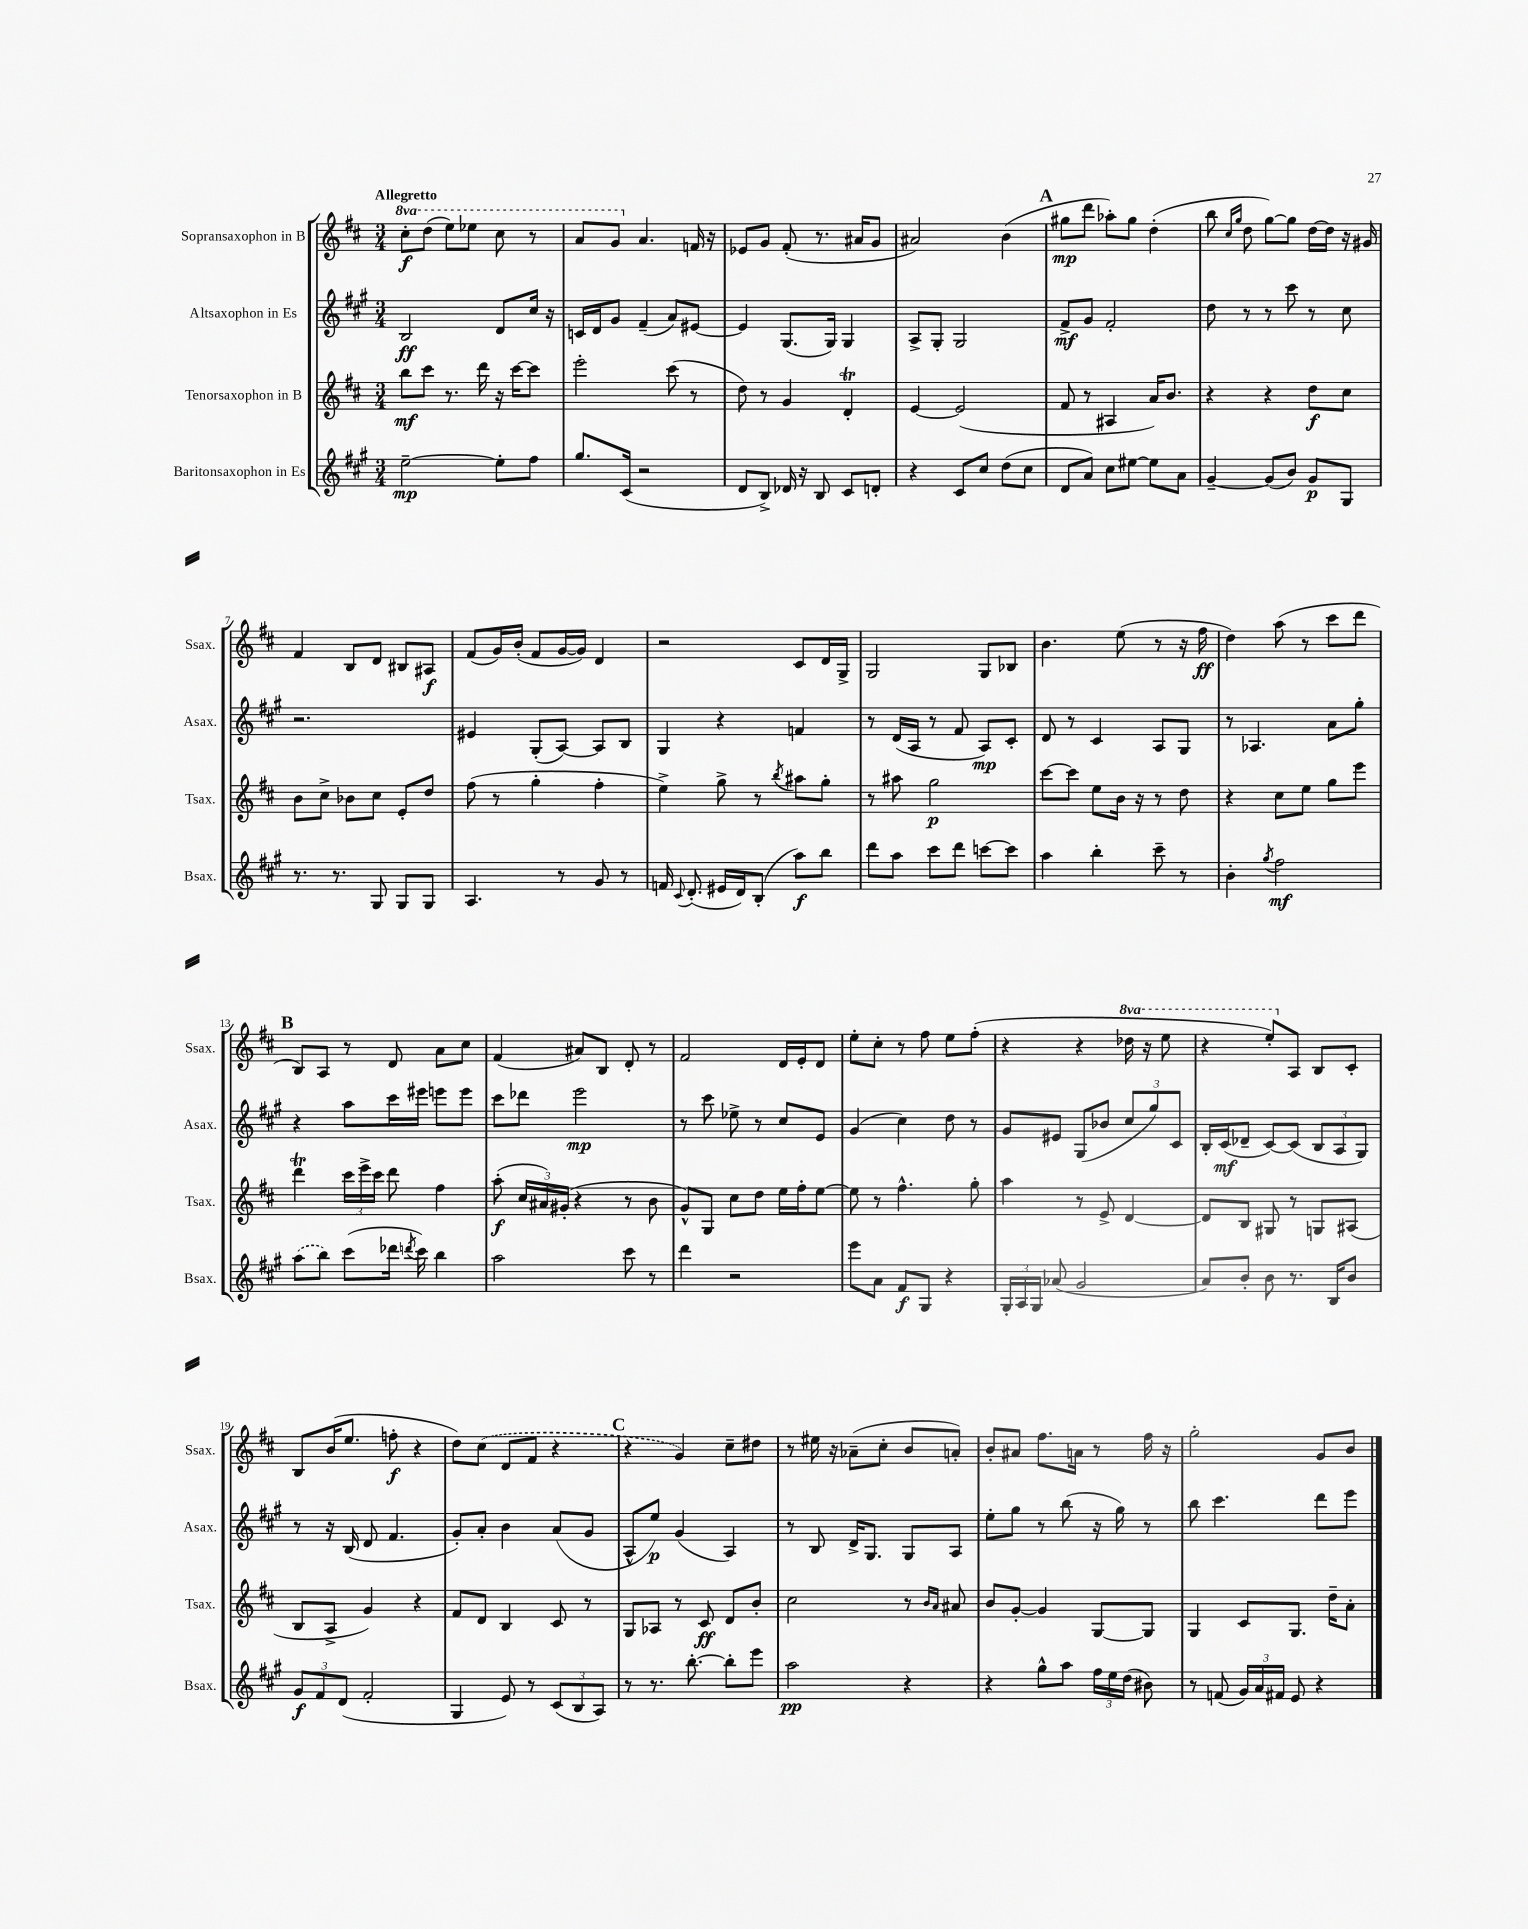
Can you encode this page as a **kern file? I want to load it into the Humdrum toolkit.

**kern	**dynam	**kern	**dynam	**kern	**dynam	**kern	**dynam
*part4	*part4	*part3	*part3	*part2	*part2	*part1	*part1
*staff4	*staff4	*staff3	*staff3	*staff2	*staff2	*staff1	*staff1
*I"Baritonsaxophon in Es	*	*I"Tenorsaxophon in B	*	*I"Altsaxophon in Es	*	*I"Sopransaxophon in B	*
*I'Bsax.	*	*I'Tsax.	*	*I'Asax.	*	*I'Ssax.	*
*clefG2	*	*clefG2	*	*clefG2	*	*clefG2	*
*k[f#c#g#]	*	*k[f#c#]	*	*k[f#c#g#]	*	*k[f#c#]	*
*M3/4	*	*M3/4	*	*M3/4	*	*M3/4	*
*	*	*	*	*	*	*8va	*
=1	=1	=1	=1	=1	=1	=1	=1
!	!	!	!	!	!	!LO:TX:a:B:t=Allegretto	!
[2ee~\	mp	8bb\L	mf	2B/	ff	8ccc#'\L	f
.	.	8ccc#\J	.	.	.	(8ddd\J	.
.	.	8.r	.	.	.	8eee\L)	.
.	.	.	.	.	.	8eee-X\J	.
.	.	16ddd\	.	.	.	.	.
8ee'\L]	.	16r	.	8d/L	.	8ccc#\	.
.	.	[16ccc#\KL	.	.	.	.	.
8ff#\J	.	8ccc#\J]	.	16cc#/Jk	.	8r	.
.	.	.	.	16r	.	.	.
=2	=2	=2	=2	=2	=2	=2	=2
8.gg#/L	.	2eee'\	.	16cn/LL	.	8aa/L	.
.	.	.	.	16d/J	.	.	.
.	.	.	.	8g#/J	.	8gg/J	.
(16c#/Jk	.	.	.	.	.	.	.
*	*	*	*	*	*	*X8va	*
2r	.	.	.	(4f#~/	.	4.a/	.
.	.	(8ccc#\	.	8a/L)	.	.	.
.	.	8r	.	[8e#X/J	.	16fn/	.
.	.	.	.	.	.	16r	.
=3	=3	=3	=3	=3	=3	=3	=3
8d/L	.	8dd\)	.	4e#/]	.	8e-X/L	.
8B^/J)	.	8r	.	.	.	8g/J	.
16d-X/	.	4g/	.	(8.G#/L	.	(8f#'/	.
16r	.	.	.	.	.	.	.
8B/	.	.	.	.	.	8.r	.
.	.	.	.	16G#/Jk)	.	.	.
8c#/L	.	4dT'/	.	4G#/	.	.	.
.	.	.	.	.	.	16a#X/KL	.
8dn'/J	.	.	.	.	.	8g/J	.
=4	=4	=4	=4	=4	=4	=4	=4
4r	.	[4e/	.	8A^/L	.	2a#X/)	.
.	.	.	.	8G#'/J	.	.	.
8c#/L	.	(2e/]	.	2G#/	.	.	.
8cc#/J	.	.	.	.	.	.	.
(8dd\L	.	.	.	.	.	(4b\	.
8cc#\J	.	.	.	.	.	.	.
!!LO:REH:place=s1:t=A
=5	=5	=5	=5	=5	=5	=5	=5
8d/L	.	8f#/	.	8f#^/L	mf	8gg#X\L	mp
8a/J)	.	8r	.	8g#/J	.	8ddd\J	.
8cc#\L	.	4A#X/	.	2f#'/	.	8aa-X'\L)	.
[8ee#X\J	.	.	.	.	.	8gg#\J	.
8ee#\L]	.	16a/KL)	.	.	.	(4dd'\	.
.	.	8.b/J	.	.	.	.	.
8a\J	.	.	.	.	.	.	.
=6	=6	=6	=6	=6	=6	=6	=6
[4g#~/	.	4r	.	8dd\	.	8bb\	.
.	.	.	.	.	.	16qqcc#/LL	.
.	.	.	.	.	.	16qqgg/JJ	.
.	.	.	.	8r	.	8dd\	.
(8g#/L]	.	4r	.	8r	.	[8gg\L)	.
8b/J)	.	.	.	8ccc#\	.	8gg\J]	.
8g#/L	p	8dd\L	f	8r	.	[16dd\LL	.
.	.	.	.	.	.	16dd\JJ]	.
8G#/J	.	8cc#\J	.	8cc#\	.	16r	.
.	.	.	.	.	.	16g#X/	.
!!LO:LB:g=z
=7	=7	=7	=7	=7	=7	=7	=7
8.r	.	8b\L	.	2.r	.	4f#/	.
.	.	8cc#^\J	.	.	.	.	.
8.r	.	.	.	.	.	.	.
.	.	8b-X\L	.	.	.	8B/L	.
8G#/	.	8cc#\J	.	.	.	8d/J	.
8G#/L	.	8e'/L	.	.	.	8B#X/L	.
8G#/J	.	8dd/J	.	.	.	8A#X/J	f
=8	=8	=8	=8	=8	=8	=8	=8
4.A/	.	(8ff#\	.	4e#X/	.	(8f#/L	.
.	.	8r	.	.	.	16g/L)	.
.	.	.	.	.	.	(16b'/JJ	.
.	.	4gg'\	.	(8G#'/L	.	8f#/L	.
8r	.	.	.	[8A/J)	.	[16g/L	.
.	.	.	.	.	.	16g/JJ])	.
8g#/	.	4ff#'\	.	8A/L]	.	4d/	.
8r	.	.	.	8B/J	.	.	.
=9	=9	=9	=9	=9	=9	=9	=9
16fn/	.	4ee^\)	.	4G#/	.	2r	.
8qqc#/	.	.	.	.	.	.	.
(8.d'/	.	.	.	.	.	.	.
16e#X/LL	.	8gg^\	.	4r	.	.	.
16d/J)	.	.	.	.	.	.	.
(8B'/J	.	8r	.	.	.	.	.
.	.	8qbb/	.	.	.	.	.
8aa\L)	f	8aa#X\L	.	4fn/	.	8c#/L	.
8bb\J	.	8gg'\J	.	.	.	16d/L	.
.	.	.	.	.	.	16G^/JJ	.
=10	=10	=10	=10	=10	=10	=10	=10
8ddd\L	.	8r	.	8r	.	2G/	.
8aa\J	.	8aa#X\	.	(16d/LL	.	.	.
.	.	.	.	16A/JJ	.	.	.
8ccc#\L	.	2gg\	p	8r	.	.	.
8ddd\J	.	.	.	8f#/	.	.	.
[8cccn\L	.	.	.	8A/L)	mp	8G/L	.
8ccc\J]	.	.	.	8c#'/J	.	8B-X/J	.
=11	=11	=11	=11	=11	=11	=11	=11
4aa\	.	[8ccc#\L	.	8d/	.	4.b\	.
.	.	8ccc#\J]	.	8r	.	.	.
4bb'\	.	8ee\L	.	4c#/	.	.	.
.	.	16b\Jk	.	.	.	(8ee\	.
.	.	16r	.	.	.	.	.
8ccc#~\	.	8r	.	8A/L	.	8r	.
8r	.	8dd\	.	8G#/J	.	16r	.
.	.	.	.	.	.	16ff#\	ff
=12	=12	=12	=12	=12	=12	=12	=12
4b'\	.	4r	.	8r	.	4dd\)	.
.	.	.	.	4.A-X/	.	.	.
8qgg#/	.	.	.	.	.	.	.
2ff#\	mf	8cc#\L	.	.	.	(8aa\	.
.	.	8ee\J	.	.	.	8r	.
.	.	8gg\L	.	8a\L	.	8ccc#\L	.
.	.	8eee\J	.	8gg#'\J	.	8ddd\J	.
!!LO:LB:g=z
!!LO:REH:place=s1:t=B
=13	=13	=13	=13	=13	=13	=13	=13
(8aa\L	.	4dddT\	.	4r	.	8B/L)	.
8bb\J)	.	.	.	.	.	8A/J	.
(8ccc#\L	.	24ccc#\LL	.	8aa\L	.	8r	.
.	.	24eee^\	.	.	.	.	.
.	.	24ccc#\JJ	.	.	.	.	.
16ddd-X\Jk	.	8ddd\	.	16ccc#\L	.	8d/	.
8qdddn/	.	.	.	.	.	.	.
16ccc#\)	.	.	.	16eee#X\JJ	.	.	.
4bb\	.	4ff#\	.	8eeen\L	.	8a\L	.
.	.	.	.	8eee\J	.	8cc#\J	.
=14	=14	=14	=14	=14	=14	=14	=14
2aa\	.	(8aa'\	f	8ccc#\L	.	(4f#/	.
.	.	24cc#/LL	.	8ddd-X\J	.	.	.
.	.	24a#X/)	.	.	.	.	.
.	.	(24g#X'/JJ	.	.	.	.	.
.	.	4r	.	2eee\	mp	8a#X/L)	.
.	.	.	.	.	.	8B/J	.
8ccc#\	.	8r	.	.	.	8d'/	.
8r	.	8b\	.	.	.	8r	.
=15	=15	=15	=15	=15	=15	=15	=15
4ddd\	.	8g^^/L)	.	8r	.	2f#/	.
.	.	8G/J	.	8ccc#\	.	.	.
2r	.	8cc#\L	.	8ee-X^\	.	.	.
.	.	8dd\J	.	8r	.	.	.
.	.	16ee\LL	.	8cc#/L	.	16d/LL	.
.	.	16ff#'\J	.	.	.	16e'/J	.
.	.	[8ee\J	.	8e/J	.	8d/J	.
=16	=16	=16	=16	=16	=16	=16	=16
8eee\L	.	8ee\]	.	(4g#/	.	8ee'\L	.
8a\J	.	8r	.	.	.	8cc#'\J	.
8f#/L	f	4.ff#^^\	.	4cc#\)	.	8r	.
8G#/J	.	.	.	.	.	8ff#\	.
4r	.	.	.	8dd\	.	8ee\L	.
.	.	8gg'\	.	8r	.	(8ff#'\J	.
=17	=17	=17	=17	=17	=17	=17	=17
24G#'/LL	.	4aa\	.	8g#/L	.	4r	.
24A/	.	.	.	.	.	.	.
24G#/JJ	.	.	.	.	.	.	.
(8a-X/	.	.	.	8e#X/J	.	.	.
2g#/	.	8r	.	(8G#/L	.	4r	.
.	.	8e^/	.	8b-X/J	.	.	.
*	*	*	*	*	*	*8va	*
.	.	[4d/	.	12cc#/L	.	16ddd-X\	.
.	.	.	.	.	.	16r	.
.	.	.	.	12gg#/)	.	.	.
.	.	.	.	.	.	8eee\	.
.	.	.	.	12c#/J	.	.	.
=18	=18	=18	=18	=18	=18	=18	=18
8a/L)	.	8d/L]	.	16B'/LL	.	4r	.
.	.	.	.	(16c#/J	mf	.	.
8b'/J	.	8B/J	.	8d-X~/J	.	.	.
8b\	.	8G#X/	.	[8c#/L)	.	8eee'/L)	.
*	*	*	*	*	*	*X8va	*
8.r	.	8r	.	(8c#/J]	.	8A/J	.
.	.	8Gn/L	.	12B/L	.	8B/L	.
16B/KL	.	.	.	.	.	.	.
.	.	.	.	12A/	.	.	.
8b/J	.	(8A#X/J	.	.	.	8c#'/J	.
.	.	.	.	12G#/J)	.	.	.
!!LO:LB:g=z
=19	=19	=19	=19	=19	=19	=19	=19
12g#/L	f	8B/L	.	8r	.	8B/L	.
12f#/	.	.	.	.	.	.	.
.	.	8A^/J	.	16r	.	(16b/K	.
(12d/J	.	.	.	.	.	.	.
.	.	.	.	(16B/	.	8.ee/J	.
2f#'/	.	4g/)	.	8d/	.	.	.
.	.	.	.	4.f#/	.	8ffn'\	f
.	.	4r	.	.	.	4r	.
=20	=20	=20	=20	=20	=20	=20	=20
4G#/	.	8f#/L	.	8g#'/L)	.	8dd\L)	.
.	.	8d/J	.	8a'/J	.	(8cc#\J	.
8e/)	.	4B/	.	4b\	.	8d/L	.
8r	.	.	.	.	.	8f#/J	.
(12c#/L	.	8c#/	.	(8a/L	.	4r	.
12B/	.	.	.	.	.	.	.
.	.	8r	.	8g#/J	.	.	.
12A/J)	.	.	.	.	.	.	.
!!LO:REH:place=s1:t=C
=21	=21	=21	=21	=21	=21	=21	=21
8r	.	8G/L	.	8A^^/L	.	4r	.
8.r	.	8A-X/J	.	8ee/J)	p	.	.
.	.	8r	.	(4g#/	.	4g/)	.
[8.bb'\	.	.	.	.	.	.	.
.	.	8c#/	ff	.	.	.	.
8bb'\L]	.	8d/L	.	4A/)	.	8cc#~\L	.
8eee\J	.	8b'/J	.	.	.	8dd#X\J	.
=22	=22	=22	=22	=22	=22	=22	=22
2aa\	pp	2cc#\	.	8r	.	8r	.
.	.	.	.	8B/	.	16ee#X\	.
.	.	.	.	.	.	16r	.
.	.	.	.	16d^/KL	.	(8a-X~\L	.
.	.	.	.	8.G#/J	.	.	.
.	.	.	.	.	.	8cc#'\J	.
4r	.	8r	.	8G#/L	.	8b/L	.
.	.	16qqb/LL	.	.	.	.	.
.	.	16qqa/JJ	.	.	.	.	.
.	.	8a#X/	.	8A/J	.	8an'/J)	.
=23	=23	=23	=23	=23	=23	=23	=23
4r	.	8b/L	.	8ee'\L	.	8b'/L	.
.	.	[8g'/J	.	8gg#\J	.	8a#X/J	.
8gg#^^\L	.	4g/]	.	8r	.	8.ff#\L	.
8aa\J	.	.	.	(8bb\	.	.	.
.	.	.	.	.	.	16an\Jk	.
24ff#\LL	.	[8G/L	.	16r	.	8r	.
24ee\	.	.	.	.	.	.	.
.	.	.	.	16gg#\)	.	.	.
(24dd\JJ	.	.	.	.	.	.	.
8b#X\)	.	8G/J]	.	8r	.	16ff#\	.
.	.	.	.	.	.	16r	.
=24	=24	=24	=24	=24	=24	=24	=24
8r	.	4G/	.	8bb\	.	2gg'\	.
(8fn/	.	.	.	4.ccc#\	.	.	.
24g#/LL)	.	8c#/L	.	.	.	.	.
24a/	.	.	.	.	.	.	.
24f#X/JJ	.	.	.	.	.	.	.
8e/	.	8.G/J	.	.	.	.	.
4r	.	.	.	8ddd\L	.	8g/L	.
.	.	16dd~\KL	.	.	.	.	.
.	.	8a'\J	.	8eee\J	.	8b/J	.
==	==	==	==	==	==	==	==
*-	*-	*-	*-	*-	*-	*-	*-
